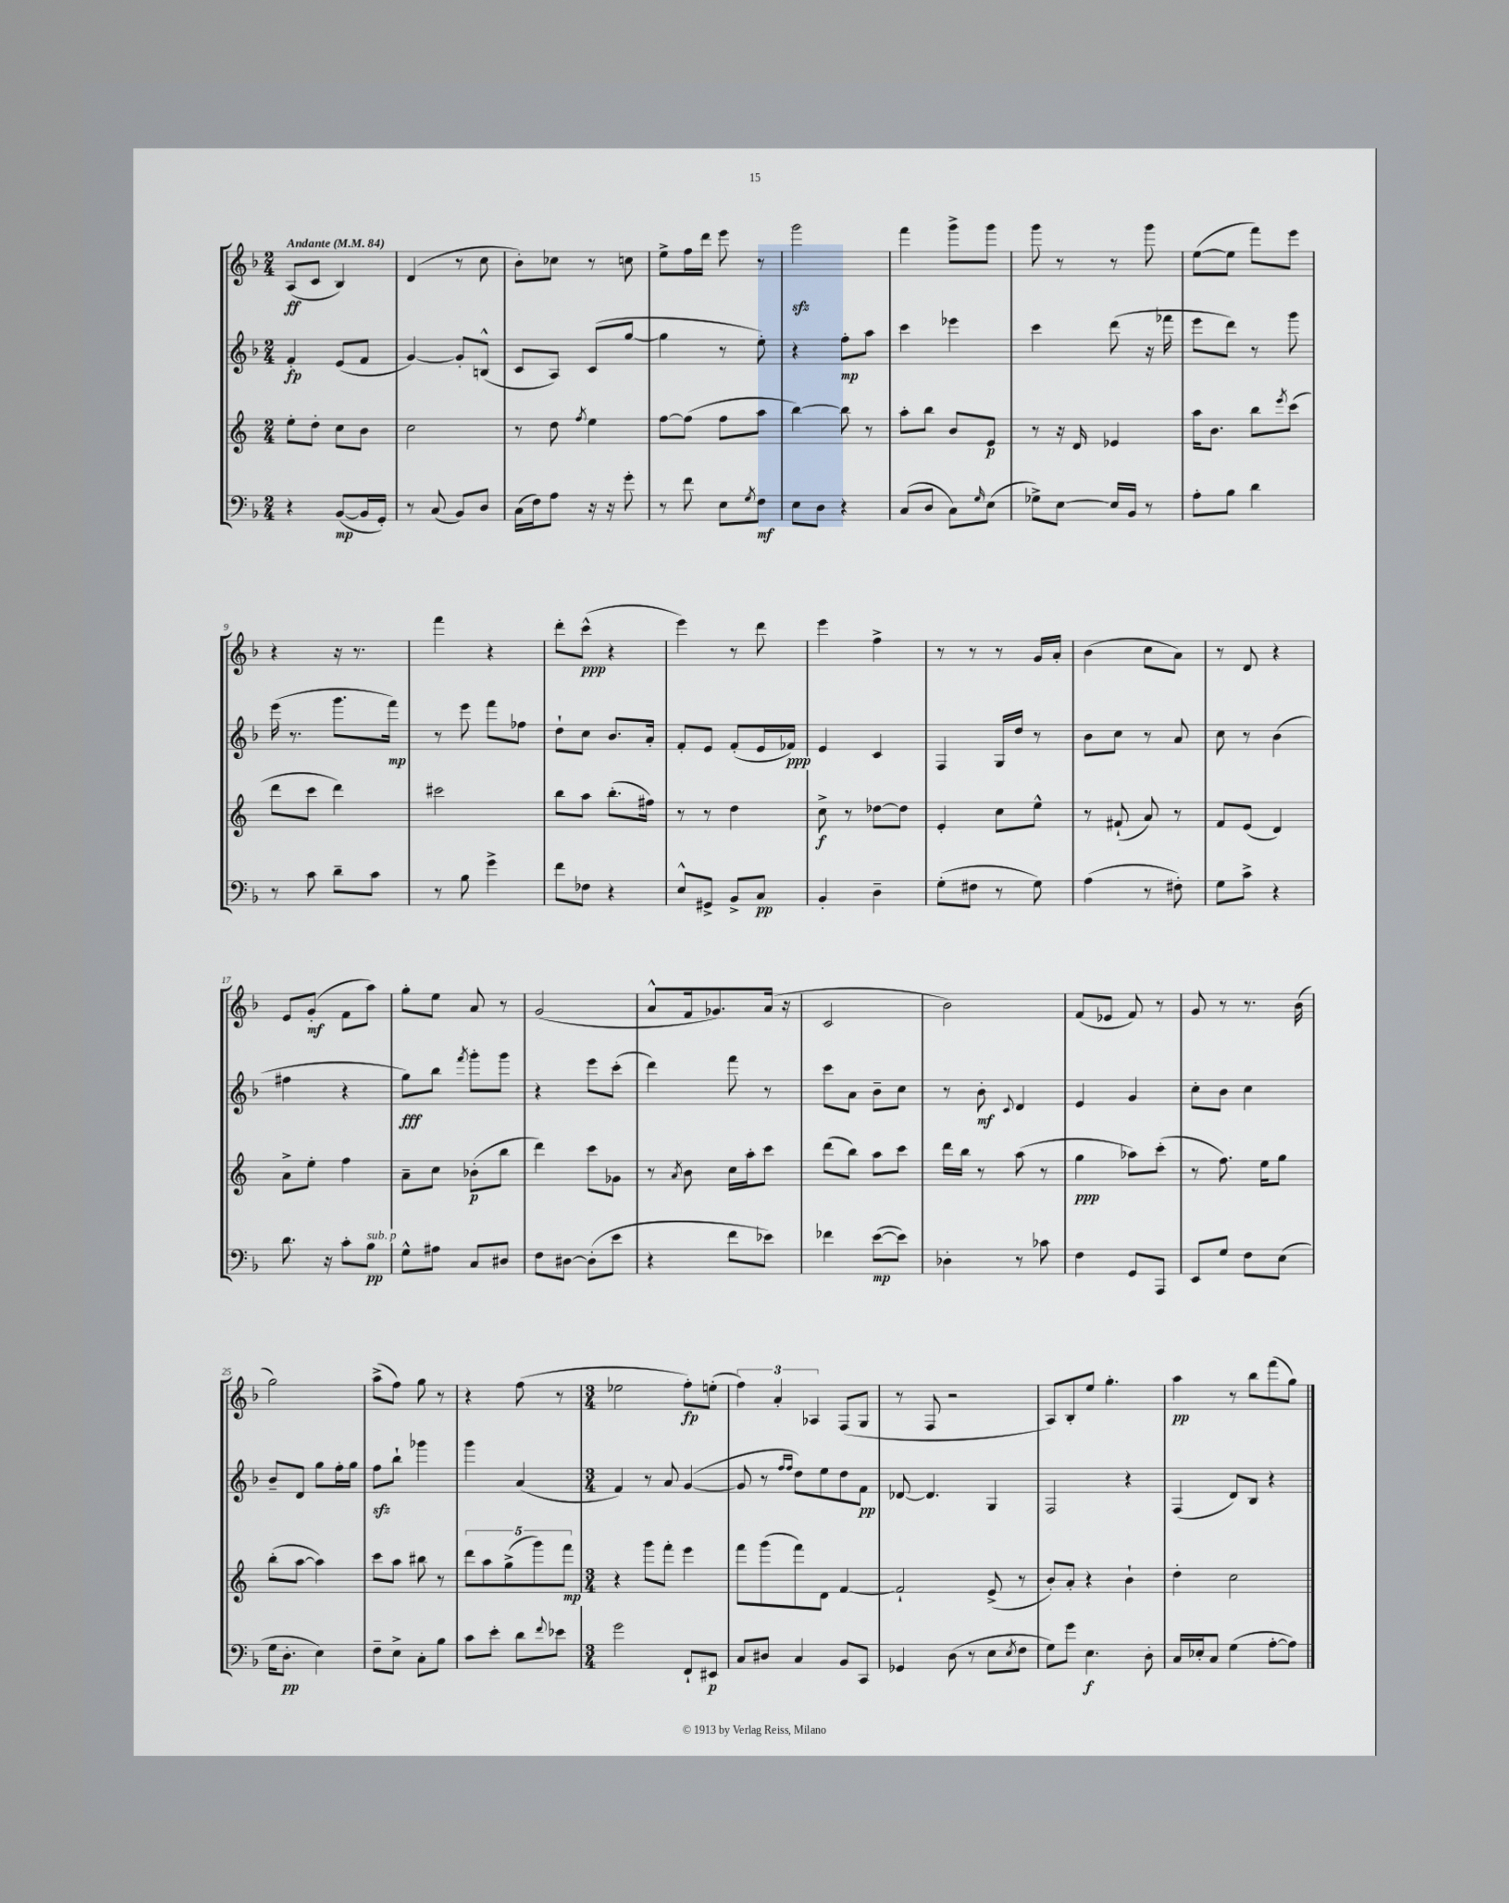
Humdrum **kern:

**kern	**kern	**kern	**kern
*staff4	*staff3	*staff2	*staff1
*clefF4	*clefG2	*clefG2	*clefG2
*k[b-]	*k[]	*k[b-]	*k[b-]
*M2/4	*M2/4	*M2/4	*M2/4
*MM84	*MM84	*MM84	*MM84
4r	8ee'\L	4f'/	(8A/L
.	8dd'\J	.	8c/J
([8BB-/L	8cc\L	(8e/L	4B-/)
16BB-/]L	8b\J	8f/J	.
16GG'/JJ)	.	.	.
=	=	=	=
8r	2cc\	[4g/)	(4d/
(8C/	.	.	.
8BB-/L)	.	8g'/]L	8r
8D/J	.	(8B^^/J	8cc\
=	=	=	=
(16C\LL	8r	8c/L	8b-'\L)
16F\J)	.	.	.
8A\J	8dd\	8A/J)	8cc-\J
.	8qff/	.	.
16r	4ee\	(8c/L	8r
16r	.	.	.
8g'\	.	[8gg/J	8cc\
=	=	=	=
8r	[8ff\L	4gg\]	8ee^\L
8f\	(8ff\]J	.	16ff\L
.	.	.	16ddd\JJ
8E\L	8ff\L	8r	8eee\
8qG/	.	.	.
8F\J	8aa\J	8ee'\)	8r
=	=	=	=
8E\L	[4bb\)	4r	2ggg\
8D\J	.	.	.
4r	8bb\]	8ff'\L	.
.	8r	8aa\J	.
=	=	=	=
(8C/L	8aa'\L	4ccc\	4fff\
8D/J	8bb\J	.	.
8C\L)	8b/L	4eee-\	8ggg^\L
16qqG/	.	.	.
(8E\J	8e/J	.	8ggg\J
=	=	=	=
8G-^\L)	8r	4ccc\	8ggg\
[8E\J	16r	.	8r
.	16d/	.	.
16E/]LL	4e-/	(8ddd\	8r
16BB-/JJ	.	.	.
8r	.	16r	8ggg\
.	.	16fff-\	.
=	=	=	=
8A'\L	16aa\LK	8eee\L	([8ee\L
.	8.b\J	.	.
8B-\J	.	8ddd\J)	8ee\]J
4d\	8bb\L	8r	8fff\L)
.	8qeee/	.	.
.	(8ccc\J	8ggg\	8eee\J
=	=	=	=
8r	8ddd\L	(16eee\	4r
.	.	8.r	.
8c\	8ccc\J	.	.
8d~\L	4ddd\)	8.ggg\L	16r
.	.	.	8.r
8c\J	.	.	.
.	.	16fff\Jk)	.
=	=	=	=
8r	2ccc#\	8r	4fff\
8B-\	.	8eee\	.
4g^\	.	8fff\L	4r
.	.	8ff-\J	.
=	=	=	=
8f\L	8bb\L	8dd`\L	8ddd'\L
8F-\J	8aa\J	8cc\J	(8ccc^^\J
4r	(8.bb'\L	8.b-/L	4r
.	16ff#\Jk)	16a'/Jk	.
=	=	=	=
8E^^/L	8r	8f'/L	4eee\)
8GG#^/J	8r	8e/J	.
8BB-^/L	4dd\	(8f'/L	8r
8C/J	.	16e/L	8ddd\
.	.	16f-/JJ)	.
=	=	=	=
4BB-'/	8cc^\	4e/	4eee\
.	8r	.	.
4D~\	[8dd-\L	4c/	4ff^\
.	8dd-\]J	.	.
=	=	=	=
(8G'\L	4e'/	4F/	8r
8F#\J	.	.	8r
8r	8cc\L	16G/LL	8r
.	.	16dd/JJ	.
8G\)	8ee^^\J	8r	16g/LL
.	.	.	16a'/JJ
=	=	=	=
(4A\	8r	8b-\L	(4b-\
.	(8f#`/	8cc\J	.
8r	8a/)	8r	8cc\L
8F#'\)	8r	8a/	8a\J)
=	=	=	=
8G\L	8f/L	8cc\	8r
8c^\J	(8e/J	8r	8d/
4r	4d/)	(4b-\	4r
=	=	=	=
8.d\	8a^\L	4ff#\	8e/L
.	8ee'\J	.	(8g'/J
16r	.	.	.
8c'\L	4ff\	4r	8f\L
8B-\J	.	.	8aa\J)
=	=	=	=
8G^^\L	8a~\L	8gg\L)	8gg'\L
8A#\J	8cc\J	8bb-\J	8ee\J
.	.	8qfff/	.
8C/L	(8b-'\L	8ggg'\L	8a/
8D#/J	8bb\J	8ggg\J	8r
=	=	=	=
8F\L	4ddd\)	4r	(2g/
[8D#\J	.	.	.
(8D#'\]L	8ccc\L	8eee\L	.
8e\J	8g-\J	(8ccc'\J	.
=	=	=	=
4r	8r	4ddd\)	8a^^/L
.	8qa/	.	.
.	8b\	.	16f/k
.	.	.	8.g-/)
8f\L	16cc\LL	8fff\	.
.	16aa'\J	.	.
8e-\J)	8ccc\J	8r	(16a/Jk
.	.	.	16r
=	=	=	=
4f-\	(8ddd\L	8ccc\L	2c/
.	8bb\J)	8a\J	.
([8e\L	8aa\L	8b-~\L	.
8e\]J)	8ccc\J	8cc\J	.
=	=	=	=
4D-'\	16ddd\LL	8r	2b-\)
.	16bb\JJ	.	.
.	8r	8b-'\	.
.	.	8qqc/	.
8r	(8aa\	4d/	.
8c-\	8r	.	.
=	=	=	=
4F\	4gg\	4e/	(8f/L
.	.	.	8e-/J
8GG/L	8aa-\L)	4g/	8f/)
8AAA/J	(8ccc'\J	.	8r
=	=	=	=
8EE/L	8r	8cc'\L	8g/
8G/J	8.ff\)	8b-\J	8r
8F\L	.	4cc\	8.r
.	16ee\LK	.	.
(8E\J	8gg\J	.	.
.	.	.	(16b-\
=	=	=	=
16G\LK	(8bb'\L	8b-~/L	2gg\)
8.D'\J	.	.	.
.	[8aa\J	8d/J	.
4E\)	4aa\])	8gg\L	.
.	.	16ff'\L	.
.	.	16gg\JJ	.
=	=	=	=
8F~\L	8ccc\L	8ff\L	(8aa^\L
8E^\J	8aa\J	8bb-`\J	8ff\J)
8C'\L	8bb#\	4ggg-\	8gg\
8B-\J	8r	.	8r
=	=	=	=
8c\L	10ddd\L	4ggg\	4r
.	10aa\	.	.
8e'\J	.	.	.
.	(10gg^\	.	.
8d\L	.	(4a/	(8ff\
.	10ggg\)	.	.
8qqf/	.	.	.
8e-\J	.	.	8r
.	10fff\J	.	.
=	=	=	=
*M3/4	*M3/4	*M3/4	*M3/4
2g\	4r	4f/)	2ee-\
.	8ggg\L	8r	.
.	8fff'\J	8a/	.
8FF`/L	4eee\	([4g/	8ff'\L)
8EE#/J	.	.	(8ee'\J
=	=	=	=
8C/L	8fff\L	8g/]	6ff\)
8D#/J	(8ggg\	8r	.
.	.	.	6a'/
.	.	16qqff/LL	.
.	.	16qqff/JJ	.
4C/	8fff\)	8dd\L)	.
.	.	.	6A-/
.	8d\J	8ee\	.
8BB-/L	[4f/	8dd\	(8F/L
8CC/J	.	8f\J	8G/J
=	=	=	=
4GG-/	2f`/]	[8d-/	8r
.	.	4.d-/]	8F/
(8D\	.	.	2r
8r	.	.	.
8E\L	(8e^/	4G/	.
8qE/	.	.	.
8F\J	8r	.	.
=	=	=	=
8G\L)	8b'/L)	2F/	8A/L)
8g\J	8a'/J	.	8B-'/
4.E\	4r	.	8ee/J
.	.	.	4.gg'\
.	4b`\	4r	.
8D'\	.	.	.
=	=	=	=
16C/LL	4dd'\	(4F/	4aa\
16E-'/J	.	.	.
8C/J	.	.	.
(4G\	2cc\	8d/L)	8r
.	.	8B-/J	8bb-\L
[8A'\L	.	4r	(8fff\
8A\]J)	.	.	8gg\J)
==	==	==	==
*-	*-	*-	*-
